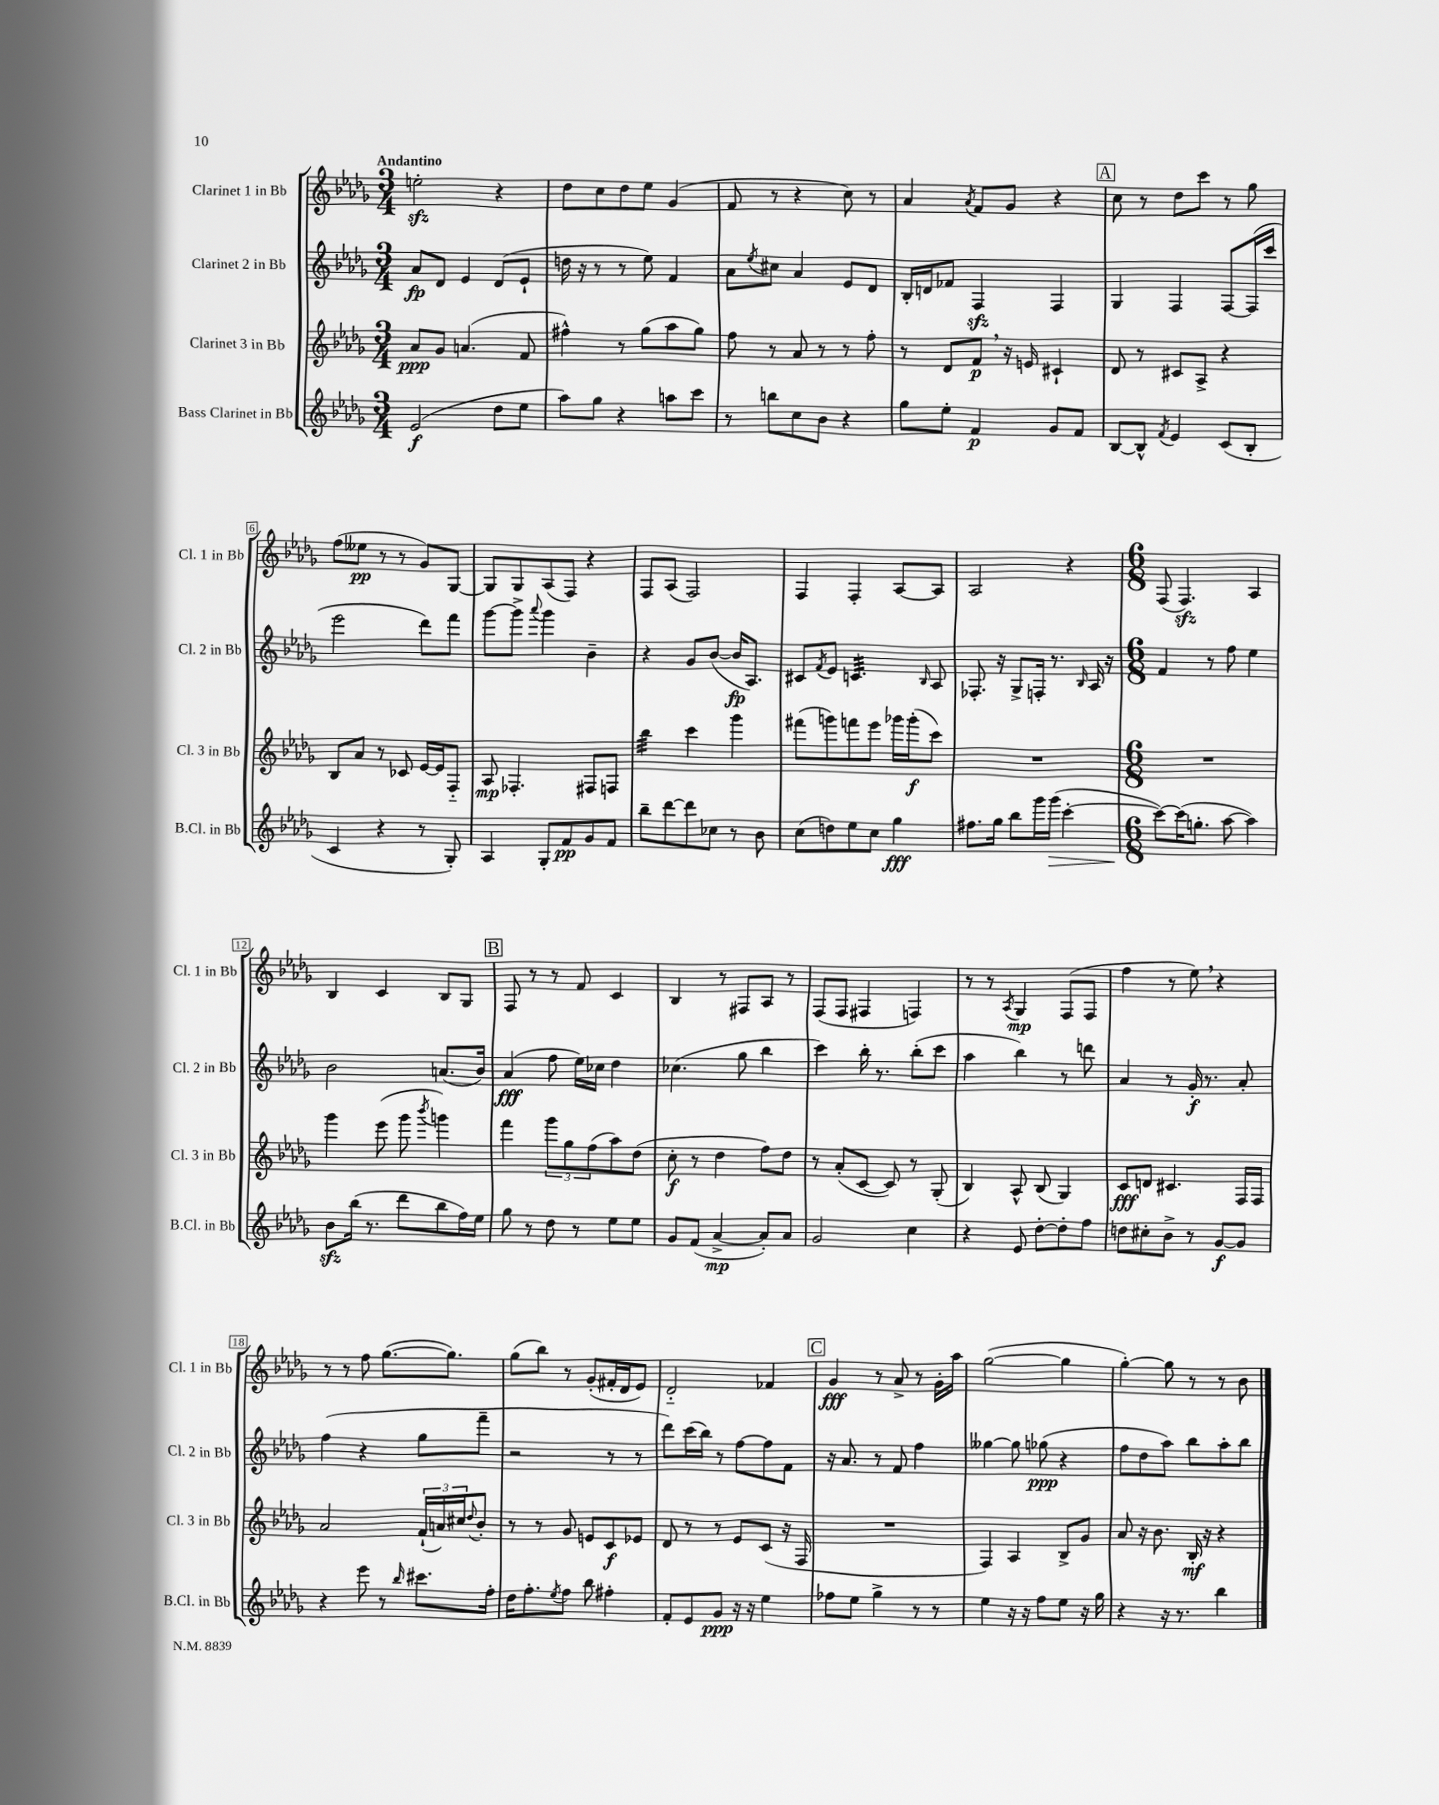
<<
\new StaffGroup <<
\new Staff = "s0" \with { instrumentName = "Clarinet 1 in Bb" shortInstrumentName = "Cl. 1 in Bb" } {
    \clef treble \key des \major \numericTimeSignature \time 3/4 \tempo "Andantino"
    e''2-.\sfz r4 |
    des''8 c''8 des''8 ees''8 ges'4( |
    f'8 r8 r4 c''8) r8 |
    aes'4 \acciaccatura { aes'8 } f'8 ges'8 r4 |
    \mark \markup { \box "A" } c''8 r8 des''8 c'''8 r8 ges''8 |
    f''8( eeses''8\pp r8 r8 ges'8) ges8~ |
    ges8 ges8 aes8( f8) r4 |
    f8 aes8( f2) |
    f4 f4-. aes8~ aes8 |
    aes2 r4 |
    \numericTimeSignature \time 6/8 f8( f4.\sfz) aes4 |
    bes4 c'4 bes8 ges8 |
    \mark \markup { \box "B" } f8 r8 r8 f'8 c'4 |
    bes4 r8 fis8 aes8 r8 |
    f8( f8 fis4 f4) |
    r8 r8 \acciaccatura { aes8 } ges4\mp f8( f8 |
    f''4 r8 ees''8) \breathe r4 |
    r8 r8 f''8 ges''8.~( ges''8.) |
    ges''8( bes''8) r8 ges'8-.( fis'16-. des'16 ees'8) |
    des'2-_ fes'4 |
    \mark \markup { \box "C" } ges'4\fff r8 aes'8-> r8 ges'16-. aes''16 |
    ges''2~( ges''4 |
    ges''4~-.) ges''8 r8 r8 bes'8 \bar "|." |
}
\new Staff = "s1" \with { instrumentName = "Clarinet 2 in Bb" shortInstrumentName = "Cl. 2 in Bb" } {
    \clef treble \key des \major \numericTimeSignature \time 3/4
    aes'8\fp des'8 ees'4 des'8( ees'8-! |
    d''16 r16 r8 r8 ees''8) f'4 |
    aes'8 \acciaccatura { ees''8 } cis''8 aes'4 ees'8 des'8 |
    bes16-. d'16 fes'8 f4\sfz f4 |
    \mark \markup { \box "A" } ges4 f4 f8~ f16( c'''16 |
    ees'''2 des'''8) f'''8 |
    ges'''8~ ges'''8-> \appoggiatura { aes'''8 } ges'''4 bes'4-- |
    r4 ges'8 bes'8~( bes'16\fp aes8.) |
    cis'8 \acciaccatura { f'8 } ees'8 c'4.:32 \grace { bes16 } aes8 |
    fes8.-. r16 ges8-> f16-. r8. \grace { bes16 } aes16 r16 |
    \numericTimeSignature \time 6/8 f'4 r8 f''8 ees''4 |
    bes'2 a'8.( bes'16) |
    \mark \markup { \box "B" } aes'4\fff( f''8 ees''16) ces''16 des''4 |
    ces''4.( ges''8 bes''4 |
    c'''4) bes''16-. r8. bes''8-.( c'''8 |
    aes''4 bes''4) r8 d'''8 |
    aes'4 r8 ges'16-.\f r8. aes'8-. |
    f''4( r4 ges''8 f'''8-- |
    r2 r8 r8 |
    des'''8) c'''16( bes''16) r8 f''8~ f''8 f'8 |
    \mark \markup { \box "C" } r16 aes'8. r8 f'8 f''4 |
    geses''4~ geses''8 ges''8\ppp( r4 |
    f''8 des''8 aes''8) bes''8 aes''8-. bes''8 \bar "|." |
}
\new Staff = "s2" \with { instrumentName = "Clarinet 3 in Bb" shortInstrumentName = "Cl. 3 in Bb" } {
    \clef treble \key des \major \numericTimeSignature \time 3/4
    aes'8\ppp ges'8 a'4.( f'8 |
    fis''4-^) r8 ges''8( aes''8 ges''8) |
    f''8 r8 aes'8 r8 r8 f''8-. |
    r8 des'8 f'8\p \breathe r16 e'16 cis'4-! |
    \mark \markup { \box "A" } des'8 r8 cis'8 aes8-> r4 |
    bes8 aes'8 r8 ces'8 ees'16~ ees'16 f8-_ |
    aes8\mp fes4.-. fis8 f8 |
    bes''4:32 c'''4 ges'''4 |
    fis'''8( g'''8) f'''8 ees'''8 ges'''16 ges'''16-.\f( c'''8) |
    R2. |
    \numericTimeSignature \time 6/8 R2. |
    ges'''4 ees'''8( ges'''8 \acciaccatura { bes'''8 } g'''4) |
    \mark \markup { \box "B" } f'''4 \tuplet 3/2 { ges'''8 ges''8 f''8( } aes''8) des''8( |
    c''8-.\f r8 des''4 f''8) des''8 |
    r8 aes'8-.( c'8~ c'8) r8 ges8-.( |
    bes4) aes8-^ bes8( ges4) |
    c'8\fff d'8 cis'4. f16 f16 |
    aes'2 \tuplet 3/2 { f'16-!( a'16) cis''16 } \appoggiatura { des''8 } bes'8-. |
    r8 r8 ges'8 e'8 c'8\f ees'8 |
    des'8 r8 r8 ees'8 c'8( r16 f16 |
    \mark \markup { \box "C" } R2. |
    f4) aes4 bes8-> ges'8 |
    aes'8 r16 bes'8. bes16-.\mf r16 r4 \bar "|." |
}
\new Staff = "s3" \with { instrumentName = "Bass Clarinet in Bb" shortInstrumentName = "B.Cl. in Bb" } {
    \clef treble \key des \major \numericTimeSignature \time 3/4
    ees'2\f( des''8 ees''8 |
    aes''8) ges''8 r4 a''8 c'''8 |
    r8 b''8 c''8 bes'8 r4 |
    ges''8 ees''8-. f'4\p ges'8 f'8 |
    \mark \markup { \box "A" } bes8~ bes8-^ \acciaccatura { f'8 } ees'4 c'8( bes8-. |
    c'4 r4 r8 ges8-.) |
    aes4 ges8-. f'8\pp ges'8 f'8 |
    bes''8-- des'''8~ des'''8 ces''8 r8 bes'8 |
    c''8( d''8) ees''8 c''8 ges''4\fff |
    fis''8. ges''16 bes''8 ges'''16 ges'''16\>( c'''4~-. |
    \numericTimeSignature \time 6/8 c'''8~\!) c'''16( g''8.-. aes''8~ aes''4) |
    bes'8\sfz bes''16( r8. des'''8 bes''8 f''16) ees''16 |
    \mark \markup { \box "B" } ges''8 r8 des''8 r8 ees''8 ees''8 |
    ges'8 f'8( aes'4~->\mp aes'8-.) aes'8 |
    ges'2 c''4 |
    r4 ees'8 des''8~-. des''8-. f''8 |
    d''8 cis''8-. bes'8-> r8 ges'8~\f ges'8 |
    r4 ees'''8 r8 \grace { bes''16 } cis'''8. f''16-. |
    des''16 f''8.-. \acciaccatura { ees''8 } f''8 bes''8 fis''4-. |
    f'8-. ees'8 ges'8\ppp r16 r16 ees''4 |
    \mark \markup { \box "C" } fes''8 ees''8 ges''4-> r8 r8 |
    ees''4 r16 r16 f''8 ees''8 r16 ges''16 |
    r4 r16 r8. bes''4 \bar "|." |
}
>>
>>
\layout { \context { \Score \override BarNumber.stencil = #(make-stencil-boxer 0.1 0.3 ly:text-interface::print) } }
